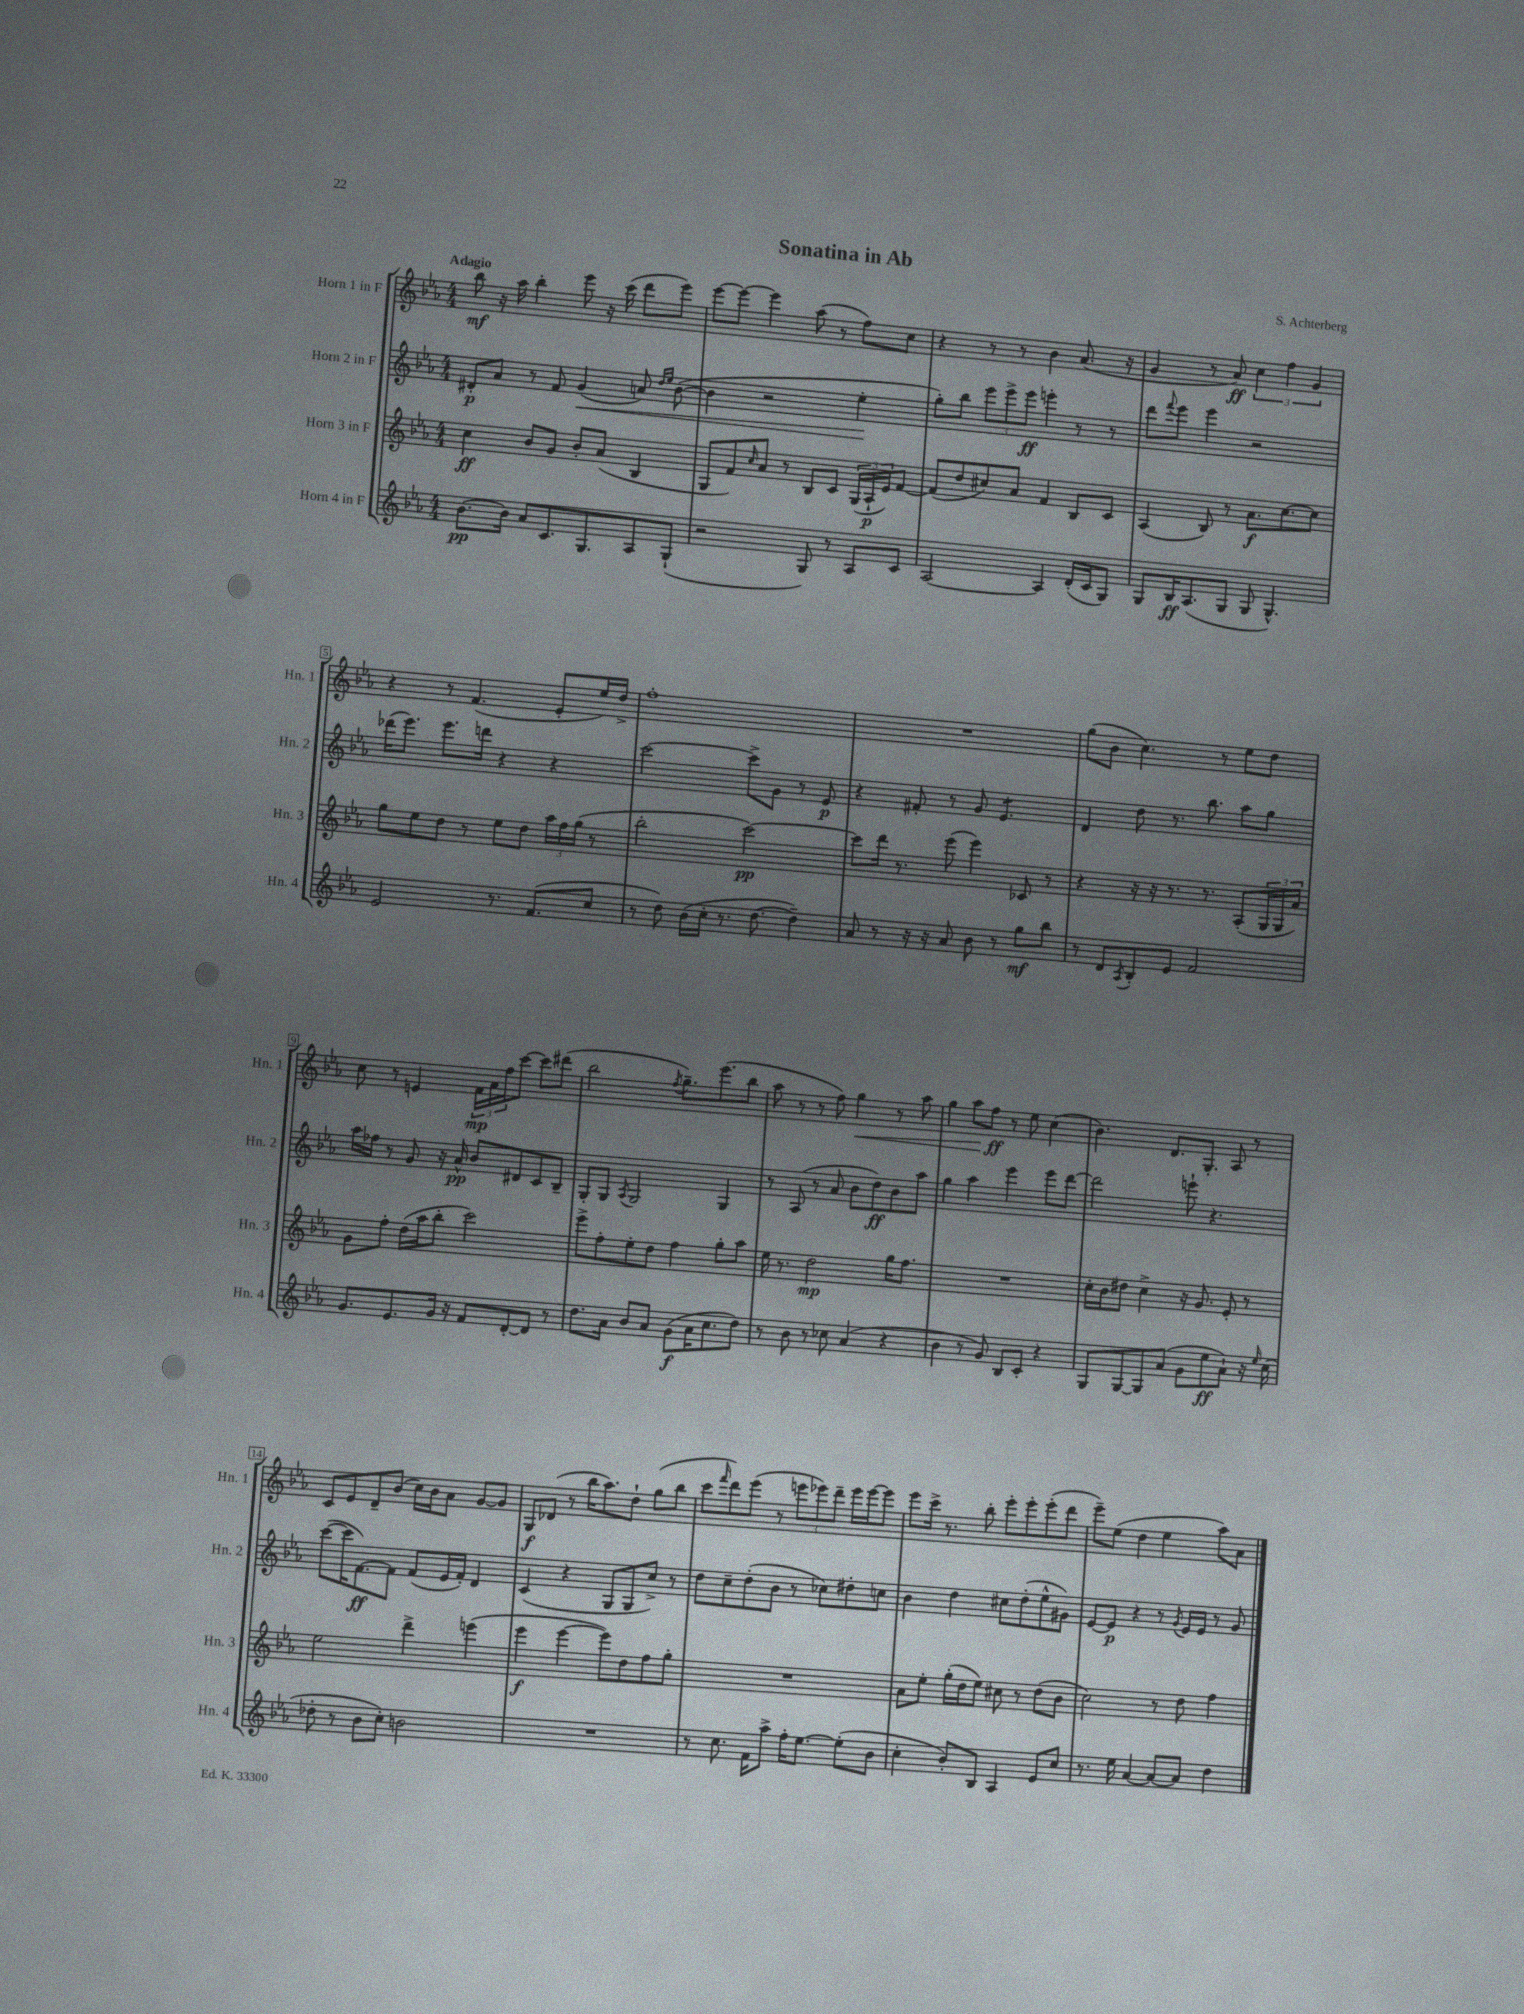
\header { title = "Sonatina in Ab" composer = "S. Achterberg" }
<<
\new StaffGroup <<
\new Staff = "s0" \with { instrumentName = "Horn 1 in F" shortInstrumentName = "Hn. 1" } {
    \clef treble \key ees \major \numericTimeSignature \time 4/4 \tempo "Adagio"
    bes''8\mf r16 aes''16 bes''4-. ees'''8 r16 c'''16( d'''8 ees'''8) |
    ees'''8~ ees'''8~ ees'''4 aes''8( r8 f''8) c''8 |
    r4 r8 r8 bes'4 aes'8.( r16 |
    g'4 r8 aes'8\ff) \tuplet 3/2 { c''4 f''4 g'4 } |
    r4 r8 f'4.( ees'8-. ees''16) d''16-> |
    f''1-. |
    R1 |
    g''8( bes'8 c''4.) r8 ees''8 d''8 |
    c''8 r8 e'4 \tuplet 3/2 { f'16\mp aes'16 f''16 } c'''8~ c'''8 dis'''8( |
    bes''2 \acciaccatura { f''8 } g''8.--) ees'''8.( bes''8 |
    aes''8 r8 r8 f''8) g''4\< r8 aes''8 |
    g''4 aes''8 f''8\ff\! r8 ees''8 c''4( |
    bes'4.) d'8. g8.-. aes8 r8 |
    c'8 ees'8 d'8-- bes'8( c''16) bes'16 aes'8 g'8~ g'8 |
    g8\f des'8( r8 bes''16 aes''8.) d''8-! g''8( bes''8 |
    c'''8 \grace { f'''16 } d'''8) ees'''8( r8 \tuplet 3/2 { e'''8 ees'''8) d'''8-- } ees'''16 ees'''16~ ees'''8 |
    ees'''8 c'''16-> r8. bes''8-. ees'''8-. ees'''8-. ees'''8-.( d'''8 |
    ees'''8--) ees''8( d''4 ees''4 aes''8) aes'8 \bar "|." |
}
\new Staff = "s1" \with { instrumentName = "Horn 2 in F" shortInstrumentName = "Hn. 2" } {
    \clef treble \key ees \major \numericTimeSignature \time 4/4
    dis'8-.\p aes'8 r8 f'8 g'4\<( a'8) \grace { d''16 ees''16 } bes'8~( |
    bes'4 r2 ees''4-.\! |
    g''8-.) bes''8 \tuplet 3/2 { ees'''8 ees'''8-> ees'''8\ff } e'''4-. r8 r8 |
    d'''8 \appoggiatura { f'''8 } ees'''8 ees'''4 r2 |
    des'''16( ees'''8.) ees'''8. d'''16 r4 r4 |
    c'''2~ c'''8-> g'8 r8 ees'8\p |
    r4 fis'8-. r8 g'8 ees'4.:8 |
    d'4 d''8 r8. bes''8. aes''8 g''8 |
    aes''16 fes''16 r8 g'8 r16 aes'16-^\pp bes'8 dis'8 c'8 bes8-- |
    g8-. g8 \acciaccatura { aes8 } g2 g4 |
    r8 aes8( r8 aes'8 bes'8 d''8\ff) bes'8 aes''8 |
    g''4 aes''4 ees'''4 ees'''8 d'''8~ |
    d'''2 e'''8-! r4. |
    c'''8~( c'''16 f'8.~\ff) f'8 f'8( ees'16 f'16-.) d'4 |
    c'4( r4 g8 g8 c''8->) r8 |
    d''8 c''8-- d''8-.( bes'8 r8 ces''8) dis''8-. c''8 |
    bes'4 d''4 cis''8 d''8-.( ees''8-^ gis'8) |
    ees'8~ ees'8\p r4 r8 \acciaccatura { g'8 } ees'16 ees'16 r8 g'8 \bar "|." |
}
\new Staff = "s2" \with { instrumentName = "Horn 3 in F" shortInstrumentName = "Hn. 3" } {
    \clef treble \key ees \major \numericTimeSignature \time 4/4
    c''4\ff bes'8 g'8 bes'8-. aes'8( bes4 |
    g8 f'8) \grace { c''16 } aes'8 r8 bes8 c'8 \tuplet 3/2 { g16( aes16-!\p ees'16) } f'8~ |
    f'8( d''8 cis''8) aes'8 f'4 bes8 c'8 |
    aes4( bes8) r8 aes'8.\f c''8.~ c''8 |
    g''8 ees''8 d''8 r8 ees''8 d''8 \tuplet 3/2 { aes''16 f''16 g''16( } r8 |
    bes''2-. c'''2~\pp) |
    c'''8 d'''16 r8. ees'''8( ees'''4) ces'8 r8 |
    r4 r16 r16 r8. r8. aes8-.( \tuplet 3/2 { g16 g16 aes'16) } |
    g'8 f''8-. d''16( aes''16 bes''8-. c'''2) |
    ees'''8-> f''8-. ees''8-. d''8 f''4 g''8-. aes''8 |
    ees''16 r8. d''2\mp g''16 f''8. |
    R1 |
    c''16-. bes'16 dis''8 c''4-> r16 g'8. ees'8-. r8 |
    ees''2 d'''4-> e'''4( |
    ees'''4\f ees'''4~ ees'''8) d''8 f''8 g''8-. |
    R1 |
    aes'8 ees''8-. g''16-.( d''16 ees''8) cis''8 r8 d''8( bes'8 |
    c''2) r8 d''8 f''4 \bar "|." |
}
\new Staff = "s3" \with { instrumentName = "Horn 4 in F" shortInstrumentName = "Hn. 4" } {
    \clef treble \key ees \major \numericTimeSignature \time 4/4
    bes'8.~\pp bes'16 aes'8 c'8. g8. aes8 g8-!( |
    r2 g8) r8 aes8 c'8 |
    aes2~ aes4 d'16-.( c'16 g8) |
    g8 bes16\ff aes8.( g8 g8 g4.-^) |
    ees'2 r8. f'8.( c''8 |
    r8 d''8) bes'16( c''16-. r8. d''8.~ d''4--) |
    aes'8 r8 r16 r16 aes'8 bes'8 r8 g''8\mf bes''8 |
    r8 d'8 \acciaccatura { aes8 } bes8-. ees'8 f'2 |
    g'8. ees'8. g'16 r16 f'8 d'8~-. d'8 r8 |
    d''8. aes'16 bes'8 aes'8 g'8\f( aes'16 c''8. d''8) |
    r8 bes'8 r8 ces''8 aes'4( r4 |
    bes'4 r8 g'8) bes8 c'8-. r4 |
    g8 g8~ g8 aes'8( g'8 ees''8\ff aes'8-!) r16 \grace { ees''16 } c''16( |
    des''8-. r8 bes'8 c''8-.) b'2 |
    R1 |
    r8 c''8. f'16 aes''8-> f''16-. ees''8.~ ees''8-.( bes'8 |
    c''4-. bes'8-.) bes8 aes4 ees'8 c''8 |
    r8. ees''16 aes'4~ aes'8~ aes'8 d''4 \bar "|." |
}
>>
>>
\layout { \context { \Score \override BarNumber.stencil = #(make-stencil-boxer 0.1 0.3 ly:text-interface::print) } }
